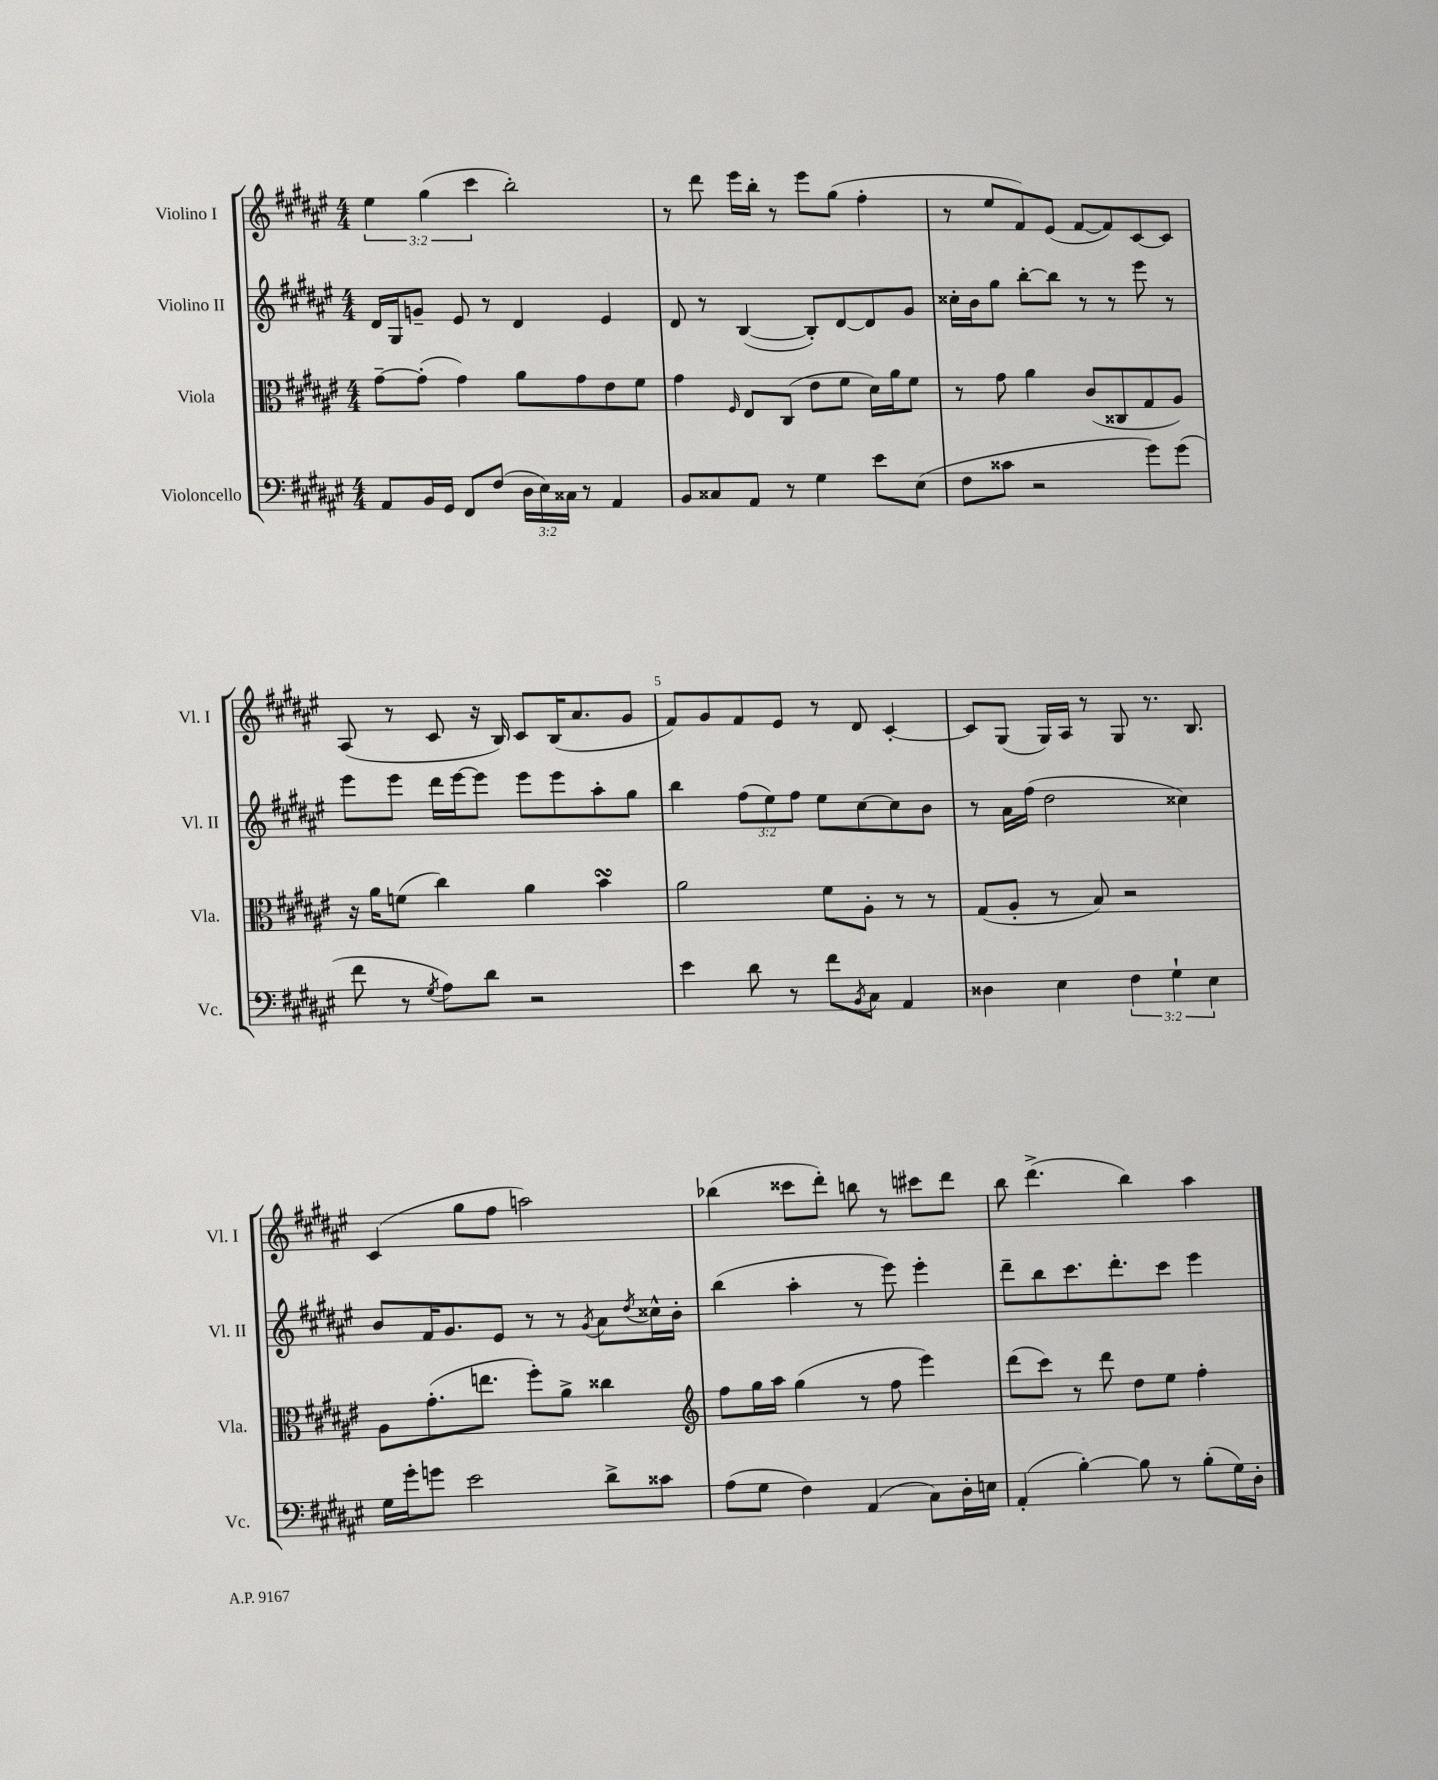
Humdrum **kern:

**kern	**kern	**kern	**kern
*part4	*part3	*part2	*part1
*staff4	*staff3	*staff2	*staff1
*I"Violoncello	*I"Viola	*I"Violino II	*I"Violino I
*I'Vc.	*I'Vla.	*I'Vl. II	*I'Vl. I
*clefF4	*clefC3	*clefG2	*clefG2
*k[f#c#g#d#a#e#]	*k[f#c#g#d#a#e#]	*k[f#c#g#d#a#e#]	*k[f#c#g#d#a#e#]
*M4/4	*M4/4	*M4/4	*M4/4
=1	=1	=1	=1
8AA#/L	[8g#~\L	16d#/LL	6ee#\
.	.	16G#/J	.
16BB/L	(8g#'\J]	8gn~/J	.
.	.	.	(6gg#\
16GG#/JJ	.	.	.
8FF#/L	4g#\)	8e#/	.
.	.	.	6ccc#\
(8F#/J	.	8r	.
24D#\LL	8a#\L	4d#/	2bb'\)
24E#\)	.	.	.
24C##X\JJ	.	.	.
8r	8g#\	.	.
4AA#/	8e#\	4e#/	.
.	8f#\J	.	.
=2	=2	=2	=2
8BB/L	4g#\	8d#/	8r
8C##X/	.	8r	8ddd#\
.	16qqF#/	.	.
8AA#/J	8E#/L	([4B/	16eee#\LL
.	.	.	16bb'\JJ
8r	(8C#/J	.	8r
4G#\	8e#\L	8B'/L])	8eee#\L
.	8f#\J	[8d#/	(8gg#\J
8e#\L	16d#\LL)	8d#/]	4ff#'\
.	16a#\J	.	.
(8E#\J	8f#\J	8g#/J	.
=3	=3	=3	=3
8F#\L	8r	16cc##X'\LL	8r
.	.	16b\J	.
8c##X\J	8g#\	8gg#\J	8ee#/L
2r	4a#\	[8bb'\L	8f#/)
.	.	8bb\J]	(8e#/J
.	(8c#/L	8r	[8f#/L
.	8C##X/	8r	8f#/])
8g#\L)	8G#/	8eee#\	[8c#/
(8g#\J	8A#/J)	8r	8c#/J]
!!LO:LB:g=z
=4	=4	=4	=4
8f#\	16r	8eee#\L	(8A#/
.	16a#\KL	.	.
8r	(8fn\J	8eee#\J	8r
8qG#/	.	.	.
8A#\L)	4cc#\)	16ddd#\LL	8c#/
.	.	[16eee#\J	.
8d#\J	.	8eee#\J]	16r
.	.	.	16B/)
2r	4a#\	8eee#\L	8c#/L
.	.	8eee#\	(16B/K
.	.	.	8.a#/
.	4bsSSs\	8aa#'\	.
.	.	8gg#\J	8g#/J
=5	=5	=5	=5
4e#\	2a#\	4bb\	8f#/L)
.	.	.	8g#/
8d#\	.	(12ff#\L	8f#/
.	.	12ee#\)	.
8r	.	.	8e#/J
.	.	12ff#\J	.
8f#\L	8f#\L	8ee#\L	8r
8qBB/	.	.	.
8C#\J	8A#'\J	[8cc#\	8d#/
4AA#/	8r	8cc#\]	[4c#'/
.	8r	8b\J	.
=6	=6	=6	=6
4D##X\	(8G#/L	8r	8c#/L]
.	8A#'/J	16a#\LL	(8G#/J
.	.	(16ff#\JJ	.
4E#\	8r	2dd#\	16G#/LL)
.	.	.	16A#/JJ
.	8B/)	.	8r
6F#\	2r	.	8G#/
.	.	.	8.r
6G#`\	.	.	.
.	.	4cc##X\)	.
.	.	.	8.B/
6E#\	.	.	.
!!LO:LB:g=z
=7	=7	=7	=7
16G#\LL	8A#\L	8b/L	(4c#/
16g#'\J	.	.	.
8gn\J	(8.g#'\	16f#/K	.
.	.	8.g#/	.
2e#\	.	.	8gg#\L
.	8.een\J	.	.
.	.	8e#/J	8ff#\J
.	8ff#'\L)	8r	2aan\)
.	8a#^\J	8r	.
.	.	8qg#/	.
8d#^\L	4cc##X\	8a#\L	.
.	.	8qdd#/	.
8c##X\J	.	16cc##X^^\L	.
.	.	16b'\JJ	.
=8	=8	=8	=8
*	*clefG2	*	*
(8A#\L	8ff#\L	(4bb\	(4bb-X\
8G#\J	16gg#\L	.	.
.	16aa#\JJ	.	.
4F#\)	(4gg#\	4aa#'\	8ccc##X\L
.	.	.	8ddd#'\J)
(4AA#/	8r	8r	8bbn\
.	8ff#\	8eee#\)	8r
8C#\L)	4eee#\)	4eee#'\	8ccc#X\L
16D#'\L	.	.	8ddd#\J
16En\JJ	.	.	.
=9	=9	=9	=9
(4AA#'/	(8ddd#\L	8ddd#~\L	8bb\
.	8ccc#\J)	8bb\	(4.ddd#^\
[4B'\)	8r	8.ccc#\	.
.	8ddd#\	.	.
.	.	8.ddd#'\	.
8B\]	8dd#\L	.	4bb\)
8r	8ee#\J	8ccc#\J	.
(8B'\L	4ff#'\	4eee#\	4aa#\
16G#\L)	.	.	.
16D#'\JJ	.	.	.
==	==	==	==
*-	*-	*-	*-
